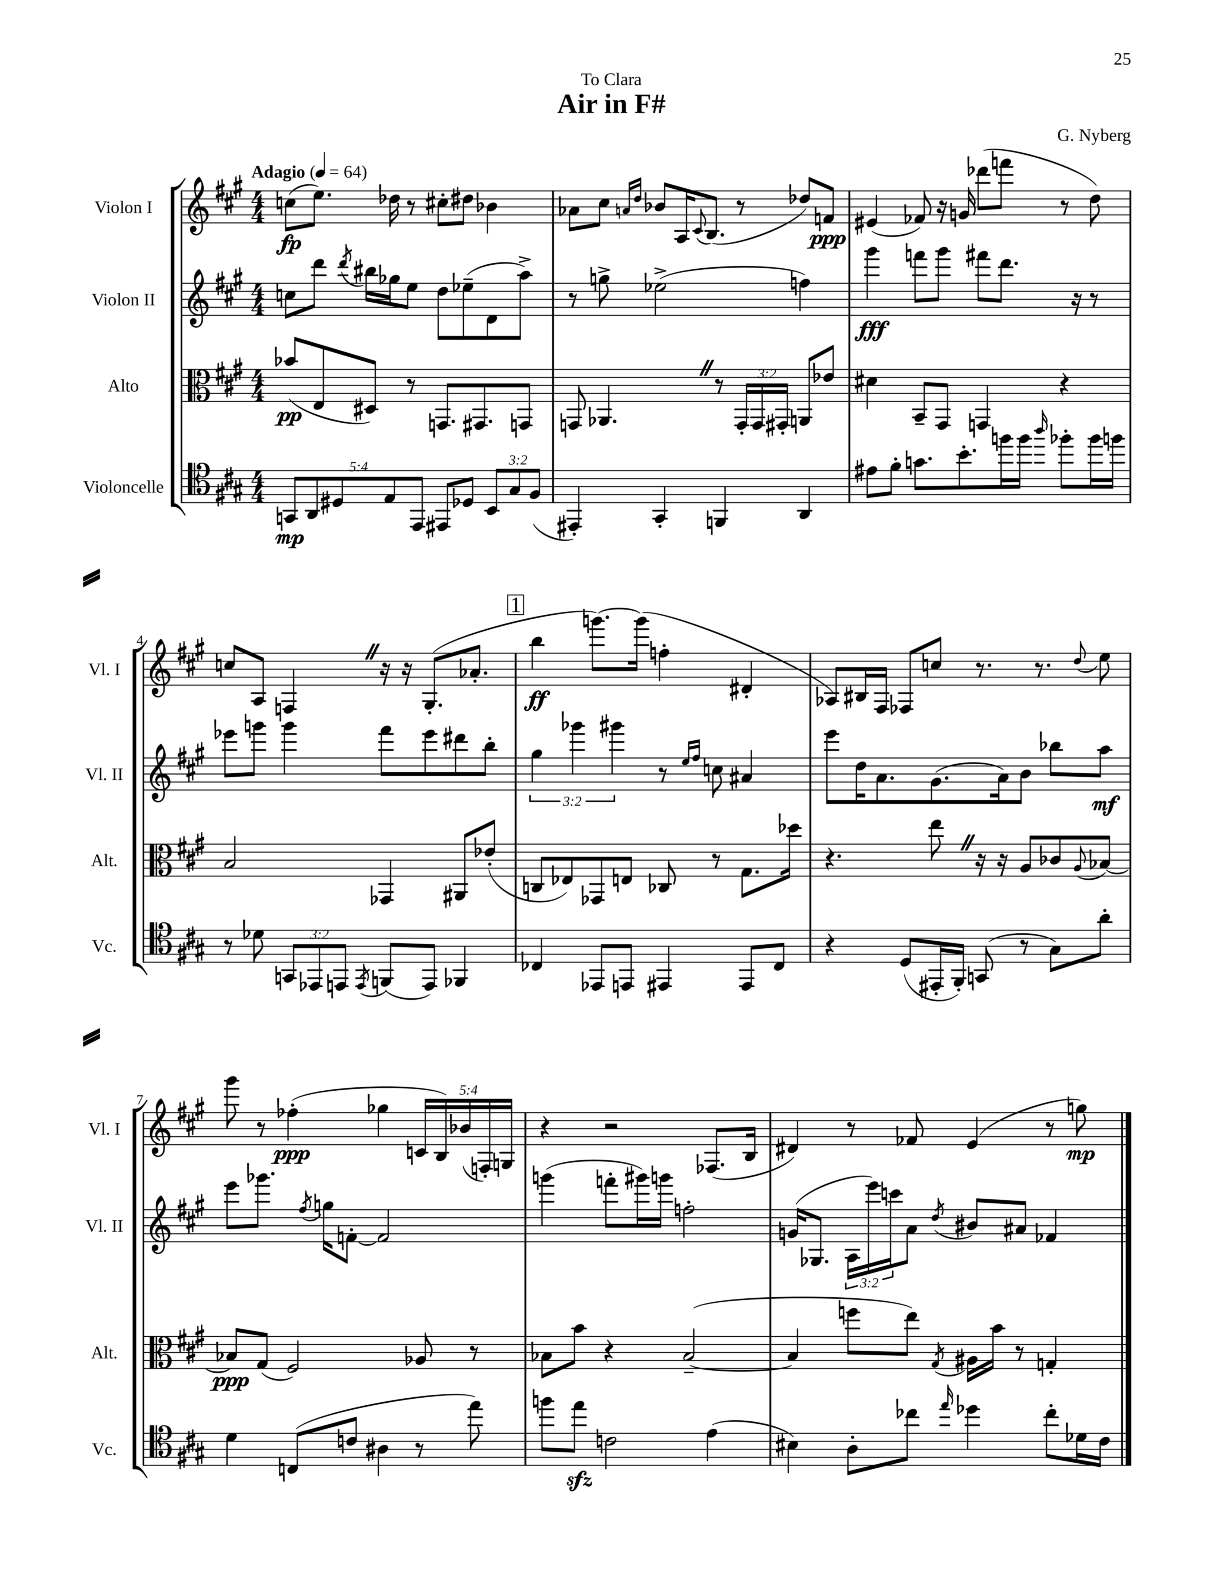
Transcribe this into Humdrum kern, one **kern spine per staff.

**kern	**kern	**kern	**kern
*staff4	*staff3	*staff2	*staff1
*clefC4	*clefC3	*clefG2	*clefG2
*k[f#c#g#]	*k[f#c#g#]	*k[f#c#g#]	*k[f#c#g#]
*M4/4	*M4/4	*M4/4	*M4/4
*MM64	*MM64	*MM64	*MM64
10GG/L	(8b-/L	8cc\L	(8cc\L
10AA/	.	.	.
.	8E/	8ddd\J	8.ee\J)
10D#/	.	.	.
.	.	8qddd/	.
.	8D#/J)	16bb#\LL	.
10E/	.	.	.
.	.	16gg-\J	16dd-\
.	8r	8ee\J	8r
10EE/J	.	.	.
8EE#/L	8.GG/L	8dd\L	8cc#'\L
8D-/J	.	(8ee-~\	8dd#\J
.	8.GG#/	.	.
12BB/L	.	8d\	4b-\
12G#/	.	.	.
.	8GG/J	8aa^\J)	.
(12F#/J	.	.	.
=	=	=	=
4EE#'/)	8GG/	8r	8a-\L
.	4.AA-/	8gg^\	8cc#\J
.	.	.	16qqa/LL
.	.	.	16qqdd/JJ
4GG#'/	.	(2ee-^\	8b-/L
.	.	.	16A/K
.	.	.	8qqc#/
.	.	.	(8.B/J
4FF/	8r	.	.
.	24GG'/LL	.	8r
.	24GG/	.	.
.	24GG#'/JJ	.	.
4AA/	8AA/L	4ff\)	8dd-/L)
.	8e-/J	.	8f/J
=	=	=	=
8e#\L	4d#\	4ggg#\	(4e#/
8f#'\J	.	.	.
8.g\L	8BB~/L	8fff\L	8f-/)
.	8GG#/J	8ggg#\J	16r
8.b'\	.	.	16g/
.	4GG/	8fff#\L	(8ddd-\L
16ff\L	.	8.ddd\J	8fff\J
16ff\JJ	.	.	.
16qqaa/	.	.	.
8ff-'\L	4r	.	8r
.	.	16r	.
16ff-\L	.	8r	8dd\)
16ff\JJ	.	.	.
=	=	=	=
8r	2B/	8eee-\L	8cc/L
8d-\	.	8ggg\J	8A/J
12GG/L	.	4ggg\	4F/
12EE-/	.	.	.
12EE/J	.	.	.
8qEE/	.	.	.
(8FF/L	4GG-/	8fff#\L	16r
.	.	.	16r
8EE/J)	.	8eee-\	(8.G#'/L
4FF-/	8AA#/L	8ddd#\	.
.	.	.	8.a-'/J
.	(8e-'/J	8bb'\J	.
=	=	=	=
4C-/	8C/L	6gg#\	4bb\
.	8E-/)	.	.
.	.	6ggg-\	.
8EE-/L	8GG-/	.	[8.ggg\L)
.	.	6ggg#\	.
8EE/J	8E/J	.	.
.	.	.	(16ggg\]Jk
4EE#/	8C-/	8r	4ff'\
.	.	16qqee/LL	.
.	.	16qqff#/JJ	.
.	8r	8cc\	.
8EE#/L	8.G#\L	4a#/	4d#'/
8C-/J	.	.	.
.	16dd-\Jk	.	.
=	=	=	=
4r	4.r	8eee\L	8A-/L)
.	.	16dd\K	16B#/L
.	.	8.a\	16F#/JJ
(8D/L	.	.	8F-/L
16EE#'/L	8ee\	(8.g#\	8cc/J
16FF#'/JJ)	.	.	.
(8GG/	16r	.	8.r
.	16r	16a\k)	.
8r	8A/L	8b\J	.
.	.	.	8.r
8G#\L)	8c-/	8bb-\L	.
.	8qqA/	.	8qqdd/
8a'\J	[8B-/J	8aa\J	8ee\
=	=	=	=
4d\	8B-/]L	8eee\L	8ggg#\
.	(8G#/J	8.ggg-\J	8r
(8C/L	2F#/)	.	(4ff-'\
.	.	8qff#/	.
.	.	16gg\LK	.
8c/J	.	[8f'\J	.
4A#\	.	2f/]	4gg-\
8r	8A-/	.	20c/LL
.	.	.	20B/)
.	.	.	(20b-/
8ee\)	8r	.	.
.	.	.	20F'/)
.	.	.	20G/JJ
=	=	=	=
8ff\L	8B-\L	(4ggg\	4r
8ee\J	8b\J	.	.
2c\	4r	8fff'\L	2r
.	.	16ggg#\L)	.
.	.	16ggg\JJ	.
.	([2B-~/	2ff'\	.
(4e\	.	.	(8.F-/L
.	.	.	16B/Jk
=	=	=	=
4B#\)	4B-/]	(16g/LK	4d#/)
.	.	8.G-/J	.
8A'\L	8ff\L	24A\LL	8r
.	.	24eee\)	.
.	.	24ccc\J	.
8cc-\J	8ee\J)	8a\J	8f-/
16qqee/	8qG#/	8qdd/	.
4dd-\	16A#\LL	8b#/L	(4e/
.	16b\JJ	.	.
.	8r	8a#/J	.
8cc-'\L	4G'/	4f-/	8r
16d-\L	.	.	8gg\)
16c#\JJ	.	.	.
==	==	==	==
*-	*-	*-	*-
